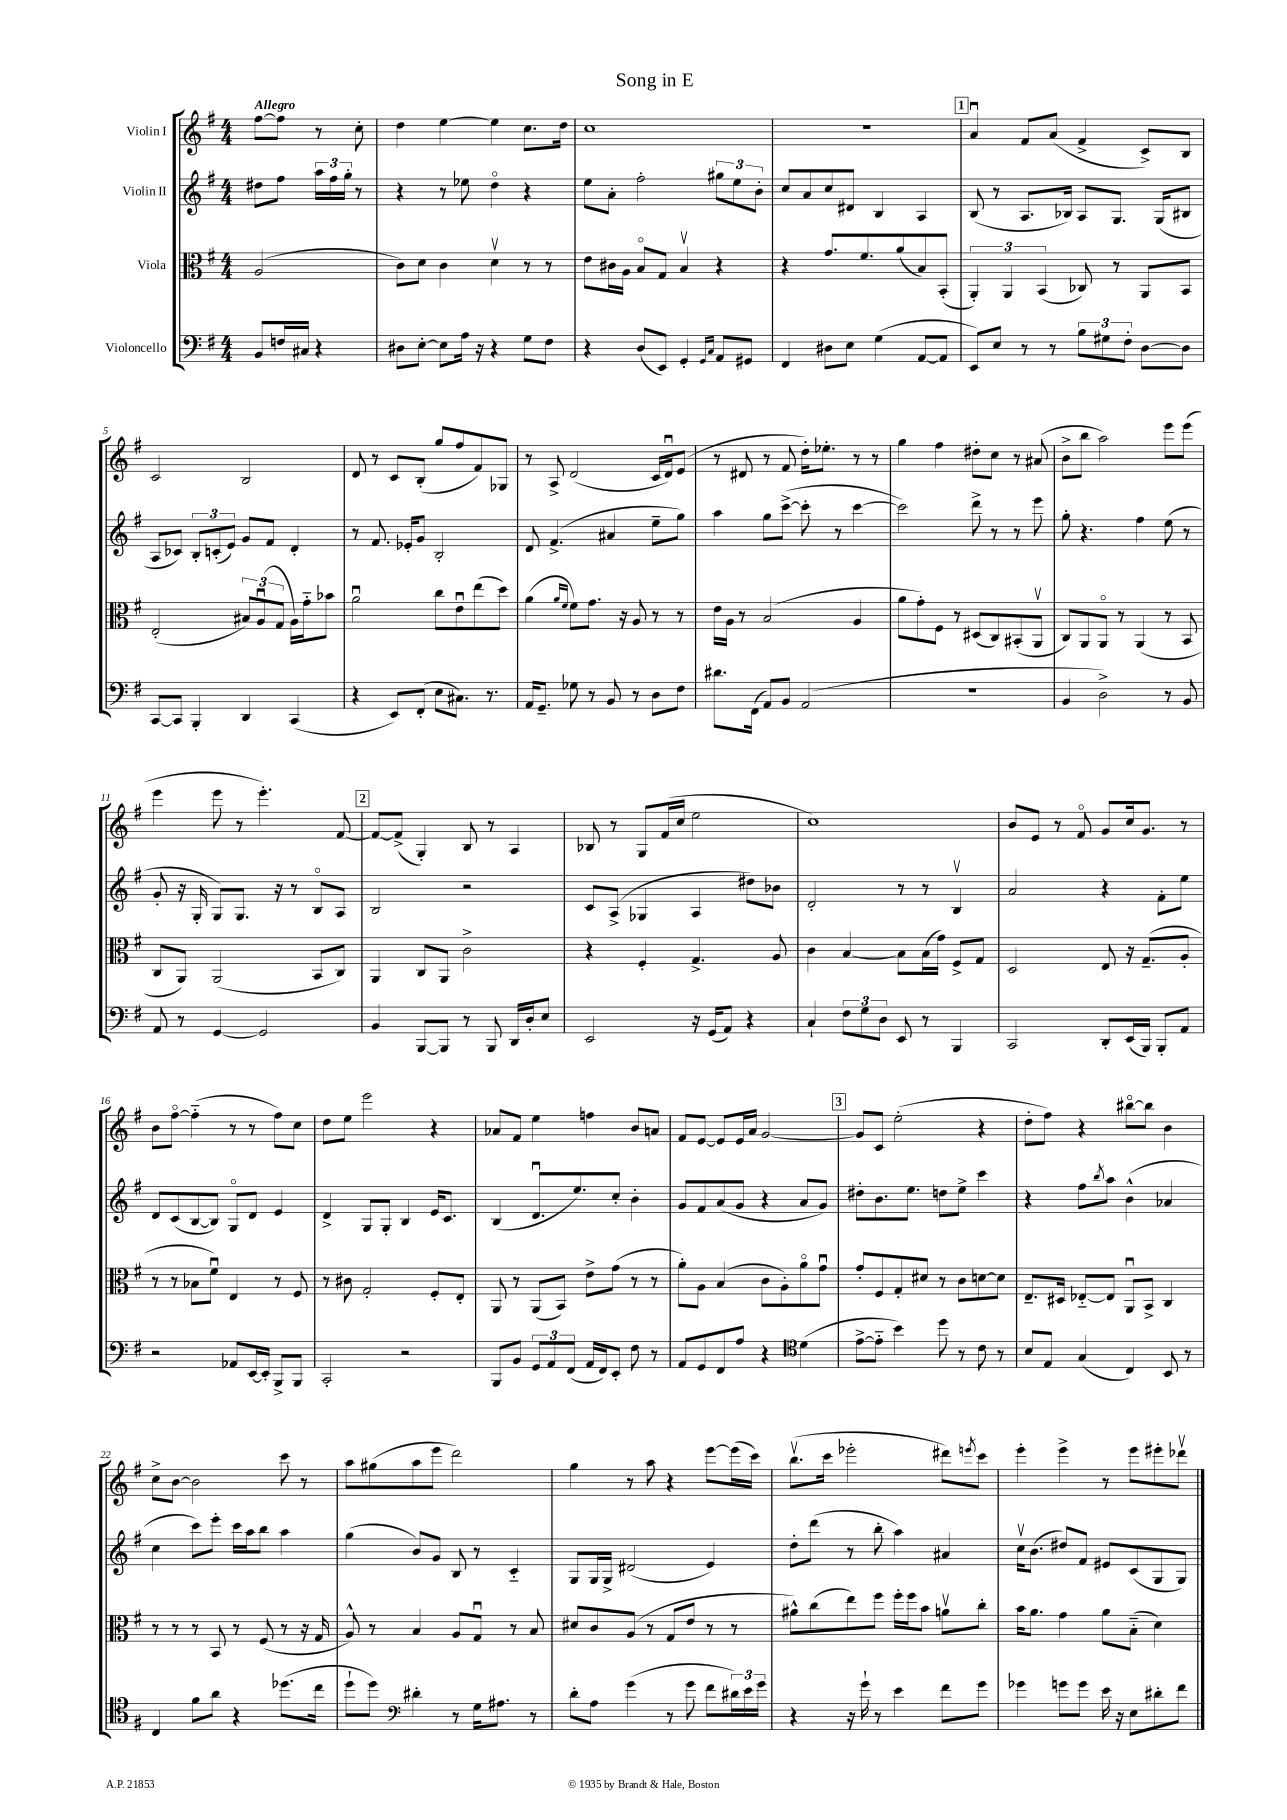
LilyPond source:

\header { title = "Song in E" }
<<
\new StaffGroup <<
\new Staff = "s0" \with { instrumentName = "Violin I" } {
    \clef treble \key g \major \numericTimeSignature \time 4/4 \partial 2 \tempo "Allegro"
    fis''8~ fis''8 r8 c''8-. |
    d''4 e''4~ e''4 c''8. d''16 |
    c''1 |
    R1 |
    \mark \markup { \box "1" } a'4\downbow fis'8 a'8( fis'4-> c'8->) b8 |
    c'2 b2 |
    d'8 r8 c'8 b8-.( g''8 fis''8 fis'8) ges8 |
    r8 a8-> d'2( c'16 d'16\downbow) e'8( |
    r8 dis'8 r8 fis'8 d''16-.) ees''8.-. r8 r8 |
    g''4 fis''4 dis''8-. c''8 r8 ais'8( |
    b'8-> b''8 a''2) e'''8 e'''8( |
    e'''4 e'''8 r8 e'''4.-.) fis'8~ |
    \mark \markup { \box "2" } fis'8~ fis'8->( g4-.) b8 r8 a4 |
    bes8 r8 g8 fis'16( c''16 e''2 |
    c''1) |
    b'8 e'8 r8 fis'8\flageolet g'8 c''16 g'8. r8 |
    b'8 fis''8~\flageolet fis''4-_( r8 r8 fis''8) c''8 |
    d''8 e''8 e'''2 r4 |
    aes'8 fis'8 e''4 f''4 b'8 a'8 |
    fis'8 e'8~ e'8 e'16 a'16 g'2~ |
    \mark \markup { \box "3" } g'8 c'8 e''2-.( r4 |
    d''8-. fis''8) r4 bis''8~\flageolet bis''8 b'4 |
    c''8-> b'8~ b'2 c'''8 r8 |
    a''8 gis''8( a''8 e'''8 d'''2) |
    g''4 r8 a''8 r4 e'''8~ e'''16( c'''16) |
    b''8.\upbow( c'''16 ees'''2-. dis'''8) \acciaccatura { e'''8 } c'''8 |
    e'''4-. e'''4-> r8 e'''8 eis'''8-. des'''8\upbow \bar "|." |
}
\new Staff = "s1" \with { instrumentName = "Violin II" } {
    \clef treble \key g \major \numericTimeSignature \time 4/4 \partial 2
    dis''8 fis''8 \tuplet 3/2 { a''16 fis''16 g''16-. } r8 |
    r4 r8 ees''8 d''4\flageolet r4 |
    e''8 a'8-. fis''2-. \tuplet 3/2 { gis''8 e''8 b'8-. } |
    c''8 a'8 c''8 dis'8 b4 a4 |
    \mark \markup { \box "1" } b8( r8 a8. bes16) a8 g8. g16( bis8 |
    a8 ces'8) \tuplet 3/2 { b8-. c'8-.( e'8) } g'8 fis'8 d'4-. |
    r8 fis'8. ees'16-. g'8 b2-. |
    d'8 fis'4.->( ais'4 e''8-- g''8) |
    a''4 g''8 c'''8~->( c'''8-. r8 c'''4~ |
    c'''2) d'''8-> r8 r8 e'''8 |
    g''8-. r4. fis''4 e''8( r8 |
    g'8-. r16 g16-. g8) g8. r16 r8 b8\flageolet a8 |
    \mark \markup { \box "2" } b2 r2 |
    c'8 a8->( ges4 a4 dis''8) bes'8 |
    d'2-. r8 r8 b4\upbow |
    a'2 r4 fis'8-. e''8 |
    d'8 c'8( b8~ b8) g8\flageolet d'8 e'4 |
    d'4-> g8 g8-. b4 e'16 c'8. |
    b4( d'8.\downbow e''8.) c''8-. b'4-. |
    g'8 fis'8 a'8( g'8 r4 a'8 g'8) |
    \mark \markup { \box "3" } dis''8-. b'8. e''8. d''8 e''8-> c'''4 |
    r4 fis''8 \acciaccatura { b''8 } a''8 b'4-^( aes'4 |
    c''4 c'''8) e'''8-. c'''16 a''16 b''8 a''4 |
    g''4( b'8) g'8 b8 r8 c'4-_ |
    g8 g16 g16-> dis'2( e'4) |
    d''8-. d'''8( r8 b''8-. a''4) ais'4 |
    c''16\upbow b'8.( dis''8) fis'8 eis'8 c'8( g8 g8) \bar "|." |
}
\new Staff = "s2" \with { instrumentName = "Viola" } {
    \clef alto \key g \major \numericTimeSignature \time 4/4 \partial 2
    a2( |
    c'8) d'8 c'4 d'4\upbow r8 r8 |
    e'8 cis'16 a16 b8\flageolet g8 b4\upbow r4 |
    r4 g'8. fis'8. a'8( b8) b,8-.( |
    \mark \markup { \box "1" } \tuplet 3/2 { a,4-.) a,4 b,4( } ces8) r8 a,8 b,8 |
    e2-.( \tuplet 3/2 { bis8) a8\downbow( g8 } a16) g'16-_ bes'8 |
    a'2\downbow c''8 e'8\downbow e''8( d''8) |
    a'4( \grace { a'16 fis'16 } fis'8) g'8. r16 a8 r8 r8 |
    e'16 a16 r8 b2( a4 |
    a'8 g'8-.) fis8 r8 dis8( c8) bis,8-.( a,8\upbow |
    c8) a,8 a,8\flageolet r8 a,4( r8 b,8 |
    c8 a,8) a,2( b,8 c8) |
    \mark \markup { \box "2" } a,4 c8 a,8 c'2-> |
    r4 fis4-. g4.-> a8 |
    c'4 b4~ b8 b16( g'16) fis8-> g8 |
    d2 e8 r16 g8.--( a8-. |
    r8 r8 bes8 fis'8\downbow) e4 r8 fis8 |
    r8 cis'8 g2-. fis8-. e8-. |
    a,8 r8 a,8( b,8) e'8-> g'8( r8 r8 |
    a'8-.) a8 b4( c'8 a8-.) a'8\flageolet g'8\downbow |
    \mark \markup { \box "3" } g'8-. fis8 g8-. dis'8 r8 c'8 d'8~ d'8 |
    e8.-- dis16 ees8~-_ ees8 a,8\downbow b,8-> c4 |
    r8 r8 r8 b,8 r8 fis8( r8 r16 g16 |
    a8-^) r8 b4 a8 g8\downbow r8 b8 |
    dis'8 c'8 a8( r8 g8 e'8 r8 r8 |
    ais'8-^) c''8( e''8) fis''8 fis''16-. fis''16 b'8 a'8\upbow c''8-. |
    b'16 a'8. g'4 a'8 b8-_( d'4) \bar "|." |
}
\new Staff = "s3" \with { instrumentName = "Violoncello" } {
    \clef bass \key g \major \numericTimeSignature \time 4/4 \partial 2
    b,8 f16 cis16 r4 |
    dis8 e8~-. e8 a16 r16 r4 g8 fis8 |
    r4 d8( e,8) g,4-. \grace { g,16 c16 } a,8 gis,8 |
    fis,4 dis8 e8 g4( a,8~ a,8 |
    \mark \markup { \box "1" } e,8) e8 r8 r8 \tuplet 3/2 { b8 gis8 fis8-. } d8~ d8 |
    c,8~ c,8 b,,4-. d,4 c,4( |
    r4 e,8) fis,8-.( e8 cis8.) r8. |
    a,16 g,8.-- ges8 r8 b,8 r8 d8 fis8 |
    dis'8. fis,16( a,8) b,8 a,2( |
    R1 |
    b,4 d2->) r8 b,8 |
    a,8 r8 g,4~ g,2 |
    \mark \markup { \box "2" } b,4 b,,8~ b,,8 r8 b,,8 d,16 d16-. e8 |
    e,2 r16 g,16( a,8) r4 |
    c4-! \tuplet 3/2 { fis8 g8 d8 } e,8 r8 b,,4 |
    c,2 d,8-. e,16( b,,16) b,,8-. a,8 |
    r2 aes,8 e,16~ e,16-. b,,8-> b,,8 |
    c,2-. r2 |
    b,,8 b,8 \tuplet 3/2 { g,8 a,8 fis,8( } a,16 fis,16) e,8-. fis8 r8 |
    a,8 g,8 fis,8 a8 r4 \clef tenor d'4( |
    \mark \markup { \box "3" } e'8~-> e'8-_ b'4) d''8 r8 c'8 r8 |
    b8 e8 g4( c4) b,8 r8 |
    c4 fis'8 a'8 r4 des''8.( c''16 |
    d''8-! d''8) \clef bass dis'4-. r8 g16 ais8. r8 |
    d'8-. a8 g'4( r8 g'8 fis'8 \tuplet 3/2 { dis'16) e'16 g'16 } |
    r4 r16 g'16-! r8 e'4 fis'8 g'8 |
    ges'4 g'8 g'8 e'16 r16 e8 dis'8-. fis'8 \bar "|." |
}
>>
>>
